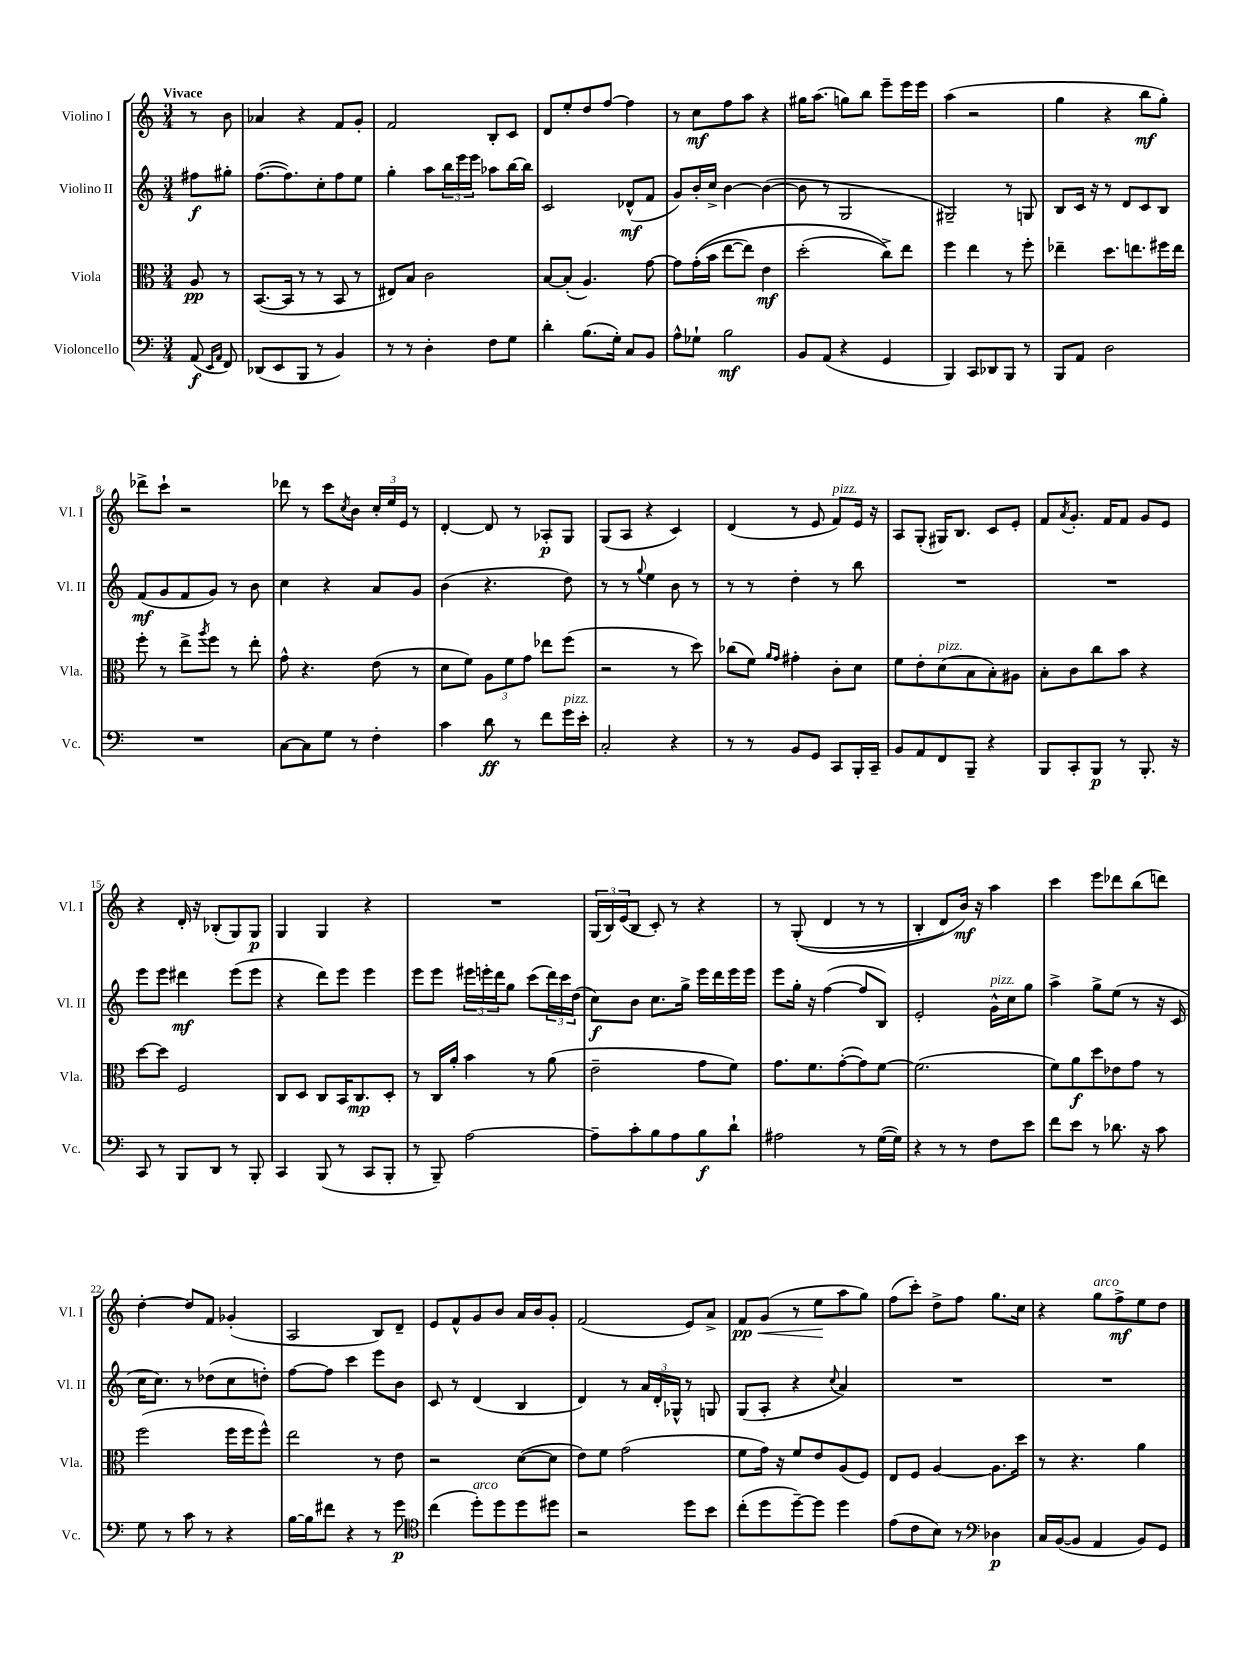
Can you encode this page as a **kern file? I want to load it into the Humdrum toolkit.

**kern	**dynam	**kern	**dynam	**kern	**dynam	**kern	**dynam
*part4	*part4	*part3	*part3	*part2	*part2	*part1	*part1
*staff4	*staff4	*staff3	*staff3	*staff2	*staff2	*staff1	*staff1
*I"Violoncello	*	*I"Viola	*	*I"Violino II	*	*I"Violino I	*
*I'Vc.	*	*I'Vla.	*	*I'Vl. II	*	*I'Vl. I	*
*clefF4	*	*clefC3	*	*clefG2	*	*clefG2	*
*k[]	*	*k[]	*	*k[]	*	*k[]	*
*M3/4	*	*M3/4	*	*M3/4	*	*M3/4	*
=	=	=	=	=	=	=	=
!	!	!	!	!	!	!LO:TX:a:B:t=Vivace	!
(8AA/	f	8A/	pp	8ff#X\L	f	8r	.
16qqEE/LL	.	.	.	.	.	.	.
16qqAA/JJ	.	.	.	.	.	.	.
8FF/)	.	8r	.	8gg#X'\J	.	8b\	.
=1	=1	=1	=1	=1	=1	=1	=1
(8DD-X/L	.	([8.BB/L	.	([8.ff\L	.	4a-X/	.
8EE/	.	.	.	.	.	.	.
.	.	16BB/Jk]	.	8.ff\])	.	.	.
8BBB/J	.	8r	.	.	.	4r	.
8r	.	8r	.	8cc'\	.	.	.
4BB/)	.	8BB/	.	8ff\	.	8f/L	.
.	.	8r	.	8ee\J	.	8g'/J	.
=2	=2	=2	=2	=2	=2	=2	=2
8r	.	8E#X/L)	.	4gg'\	.	2f/	.
8r	.	8B/J	.	.	.	.	.
4D'\	.	2c\	.	8aa\L	.	.	.
.	.	.	.	24bb\L	.	.	.
.	.	.	.	24eee\	.	.	.
.	.	.	.	24eee\JJ	.	.	.
8F\L	.	.	.	8aa-X\L	.	8B'/L	.
8G\J	.	.	.	[16bb\L	.	8c/J	.
.	.	.	.	16bb\JJ]	.	.	.
=3	=3	=3	=3	=3	=3	=3	=3
4d'\	.	[8B/L	.	2c/	.	8d/L	.
.	.	(8B'/J]	.	.	.	8ee'/	.
(8.B\L	.	4.A/)	.	.	.	8dd/	.
.	.	.	.	.	.	[8ff/J	.
16G'\Jk)	.	.	.	.	.	.	.
8C/L	.	.	.	(8d-X^^/L	mf	4ff\]	.
8BB/J	.	[8g\	.	8f/J	.	.	.
=4	=4	=4	=4	=4	=4	=4	=4
8A^^\L	.	8g\L]	.	8g/L)	.	8r	.
8G-X`\J	.	((16g'\L	.	16b'/L	.	8cc\L	mf
.	.	16b\JJ	.	16cc^/JJ	.	.	.
2B\	mf	[8ee\L	.	[4b\	.	8ff\	.
.	.	8ee\J])	.	.	.	8aa\J	.
.	.	4e\	mf	(4b\_	.	4r	.
=5	=5	=5	=5	=5	=5	=5	=5
8BB/L	.	(2dd'\	.	8b\]	.	16gg#X\KL	.
.	.	.	.	.	.	(8.aa\J	.
(8AA/J	.	.	.	8r	.	.	.
4r	.	.	.	2G/	.	8ggn\L)	.
.	.	.	.	.	.	8bb\J	.
4GG/	.	8cc^\L))	.	.	.	8eee~\L	.
.	.	8ee\J	.	.	.	16eee\L	.
.	.	.	.	.	.	16eee\JJ	.
=6	=6	=6	=6	=6	=6	=6	=6
4BBB/)	.	4ff\	.	2G#X~/)	.	(4aa\	.
8CC/L	.	4ee\	.	.	.	2r	.
8DD-X/	.	.	.	.	.	.	.
8BBB/J	.	8r	.	8r	.	.	.
8r	.	8ff'\	.	8Gn/	.	.	.
=7	=7	=7	=7	=7	=7	=7	=7
8BBB/L	.	4ee-X~\	.	8B/L	.	4gg\	.
8AA/J	.	.	.	16c/Jk	.	.	.
.	.	.	.	16r	.	.	.
2D\	.	8.dd\L	.	8r	.	4r	.
.	.	.	.	8d/L	.	.	.
.	.	8.een\	.	.	.	.	.
.	.	.	.	8c/	.	8bb\L	mf
.	.	16ff#X\L	.	8B/J	.	8gg'\J)	.
.	.	16ee\JJ	.	.	.	.	.
!!LO:LB:g=z
=8	=8	=8	=8	=8	=8	=8	=8
2.r	.	8ff'\	.	(8f/L	mf	8ddd-X^\L	.
.	.	8r	.	8g/	.	8ccc`\J	.
.	.	8ee^\L	.	8f/	.	2r	.
.	.	8qaa/	.	.	.	.	.
.	.	8ff\J	.	8g/J)	.	.	.
.	.	8r	.	8r	.	.	.
.	.	8ee'\	.	8b\	.	.	.
=9	=9	=9	=9	=9	=9	=9	=9
[8C\L	.	8g^^\	.	4cc\	.	8ddd-X\	.
8C\]	.	4.r	.	.	.	8r	.
8G\J	.	.	.	4r	.	8ccc\L	.
.	.	.	.	.	.	8qcc/	.
8r	.	.	.	.	.	8b\J	.
4F'\	.	(8e\	.	8a/L	.	24cc'/LL	.
.	.	.	.	.	.	24ee/	.
.	.	.	.	.	.	24e/JJ	.
.	.	8r	.	8g/J	.	8r	.
=10	=10	=10	=10	=10	=10	=10	=10
4c\	.	8d\L	.	(4b\	.	[4d'/	.
.	.	8f\J)	.	.	.	.	.
8d\	ff	12A\L	.	4.r	.	8d/]	.
.	.	12f\	.	.	.	.	.
8r	.	.	.	.	.	8r	.
.	.	12g\J	.	.	.	.	.
8f\L	.	8ee-X\L	.	.	.	8A-X'/L	p
!LO:TX:a:i:t=pizz.	!	!	!	!	!	!	!
16g\L	.	(8ff\J	.	8dd\)	.	8G/J	.
16e'\JJ	.	.	.	.	.	.	.
=11	=11	=11	=11	=11	=11	=11	=11
2C'/	.	2r	.	8r	.	(8G/L	.
.	.	.	.	8r	.	8A/J	.
.	.	.	.	8qqgg/	.	.	.
.	.	.	.	4ee\	.	4r	.
4r	.	8r	.	8b\	.	4c/)	.
.	.	8dd\)	.	8r	.	.	.
=12	=12	=12	=12	=12	=12	=12	=12
8r	.	(8cc-X\L	.	8r	.	(4d/	.
8r	.	8f\J)	.	8r	.	.	.
.	.	16qqa/LL	.	.	.	.	.
.	.	16qqg/JJ	.	.	.	.	.
8BB/L	.	4g#X'\	.	4dd'\	.	8r	.
8GG/J	.	.	.	.	.	8e/	.
!	!	!	!	!	!	!LO:TX:a:i:t=pizz.	!
8CC/L	.	8c'\L	.	8r	.	8f/L)	.
16BBB'/L	.	8d\J	.	8bb\	.	16e/Jk	.
16CC~/JJ	.	.	.	.	.	16r	.
=13	=13	=13	=13	=13	=13	=13	=13
8BB/L	.	8f\L	.	2.r	.	8A/L	.
8AA/	.	8e'\	.	.	.	(8G'/J	.
!	!	!LO:TX:a:i:t=pizz.	!	!	!	!	!
8FF/	.	(8d\	.	.	.	16G#X/KL)	.
.	.	.	.	.	.	8.B/J	.
8BBB~/J	.	8B\	.	.	.	.	.
4r	.	8B'\)	.	.	.	8c/L	.
.	.	8A#X\J	.	.	.	8e'/J	.
=14	=14	=14	=14	=14	=14	=14	=14
8BBB/L	.	8B'\L	.	2.r	.	8f/L	.
.	.	.	.	.	.	8qa/	.
8CC'/	.	8c\	.	.	.	8.g'/J	.
8BBB/J	p	8cc\	.	.	.	.	.
.	.	.	.	.	.	16f/KL	.
8r	.	8b\J	.	.	.	8f/J	.
8.BBB'/	.	4r	.	.	.	8g/L	.
.	.	.	.	.	.	8e/J	.
16r	.	.	.	.	.	.	.
!!LO:LB:g=z
=15	=15	=15	=15	=15	=15	=15	=15
8CC/	.	[8dd\L	.	8eee\L	.	4r	.
8r	.	8dd\J]	.	8eee\J	.	.	.
8BBB/L	.	2F/	.	4ddd#X\	mf	16d'/	.
.	.	.	.	.	.	16r	.
8DD/J	.	.	.	.	.	(8B-X'/L	.
8r	.	.	.	(8eee\L	.	8G/)	.
8BBB'/	.	.	.	8eee\J	.	8G/J	p
=16	=16	=16	=16	=16	=16	=16	=16
4CC/	.	8C/L	.	4r	.	4G/	.
.	.	8D/J	.	.	.	.	.
(8BBB/	.	8C/L	.	8ddd\L)	.	4G/	.
8r	.	16BB/K	.	8eee\J	.	.	.
.	.	8.C/	mp	.	.	.	.
8CC/L	.	.	.	4eee\	.	4r	.
8BBB'/J	.	8D'/J	.	.	.	.	.
=17	=17	=17	=17	=17	=17	=17	=17
8r	.	8r	.	8eee\L	.	2.r	.
8BBB~/)	.	16C/LL	.	8eee\J	.	.	.
.	.	16a'/JJ	.	.	.	.	.
[2A\	.	4b\	.	24eee#X\LL	.	.	.
.	.	.	.	24eeen'\	.	.	.
.	.	.	.	24ddd\J	.	.	.
.	.	.	.	8gg\J	.	.	.
.	.	8r	.	(8ccc\L	.	.	.
.	.	(8a\	.	24ddd\L)	.	.	.
.	.	.	.	24ccc\	.	.	.
.	.	.	.	(24dd\JJ	.	.	.
=18	=18	=18	=18	=18	=18	=18	=18
8A~\L]	.	2e~\	.	8cc\L)	f	(24G/LL	.
.	.	.	.	.	.	24B/)	.
.	.	.	.	.	.	(24e/J	.
8c'\	.	.	.	8b\J	.	8B/J	.
8B\	.	.	.	8.cc\L	.	8c'/)	.
8A\	.	.	.	.	.	8r	.
.	.	.	.	16gg^\Jk	.	.	.
8B\	f	8g\L	.	16eee\LL	.	4r	.
.	.	.	.	16ddd\	.	.	.
8d`\J	.	8f\J)	.	16eee\	.	.	.
.	.	.	.	16eee\JJ	.	.	.
=19	=19	=19	=19	=19	=19	=19	=19
2A#X\	.	8.g\L	.	8eee\L	.	8r	.
.	.	.	.	16gg'\Jk	.	((8G'/	.
.	.	8.f\	.	16r	.	.	.
.	.	.	.	([4ff\	.	4d/	.
.	.	([8g'\	.	.	.	.	.
8r	.	8g\])	.	8ff/L]	.	8r	.
([16G\LL	.	[8f\J	.	8B/J)	.	8r	.
16G\JJ])	.	.	.	.	.	.	.
=20	=20	=20	=20	=20	=20	=20	=20
4r	.	(2.f\]	.	2e'/	.	4B'/	.
8r	.	.	.	.	.	8d/L)	.
8r	.	.	.	.	.	16b/Jk)	mf
.	.	.	.	.	.	16r	.
!	!	!	!	!LO:TX:a:i:t=pizz.	!	!	!
8F\L	.	.	.	16g^^\LL	.	4aa\	.
.	.	.	.	16cc\J	.	.	.
8e\J	.	.	.	8gg\J	.	.	.
=21	=21	=21	=21	=21	=21	=21	=21
8f\L	.	8f\L)	.	4aa^\	.	4ccc\	.
8e\J	.	8a\	f	.	.	.	.
8r	.	8dd\	.	8gg^\L	.	8eee\L	.
8.d-X\	.	8e-X\	.	(8ee\J	.	8ddd-X\	.
.	.	8g\J	.	8r	.	(8bb\	.
16r	.	.	.	.	.	.	.
8c\	.	8r	.	16r	.	8dddn\J)	.
.	.	.	.	16c/	.	.	.
!!LO:LB:g=z
=22	=22	=22	=22	=22	=22	=22	=22
8G\	.	(2ff\	.	16cc\KL	.	[4dd'\	.
.	.	.	.	8.cc\J)	.	.	.
8r	.	.	.	.	.	.	.
8c\	.	.	.	8r	.	8dd/L]	.
8r	.	.	.	(8dd-X\L	.	8f/J	.
4r	.	16ff\LL	.	8cc\	.	(4g-X'/	.
.	.	16ff\J	.	.	.	.	.
.	.	8ff^^\J)	.	8ddn'\J)	.	.	.
=23	=23	=23	=23	=23	=23	=23	=23
[16B\LL	.	2ee\	.	[8ff\L	.	2A/	.
16B\J]	.	.	.	.	.	.	.
8f#X\J	.	.	.	8ff\J]	.	.	.
4r	.	.	.	4ccc\	.	.	.
8r	.	8r	.	8eee\L	.	8B/L)	.
8g\	p	8e\	.	8b\J	.	8d~/J	.
=24	=24	=24	=24	=24	=24	=24	=24
*clefC4	*	*	*	*	*	*	*
(4cc\	.	2r	.	8c/	.	8e/L	.
.	.	.	.	8r	.	8f^^/	.
!LO:TX:a:i:t=arco	!	!	!	!	!	!	!
8dd'\L)	.	.	.	(4d/	.	8g/	.
8dd\	.	.	.	.	.	8b/J	.
8dd\	.	([8d\L	.	4B/	.	16a/LL	.
.	.	.	.	.	.	16b/J	.
8dd#X\J	.	8d\J]	.	.	.	8g'/J	.
=25	=25	=25	=25	=25	=25	=25	=25
2r	.	8e\L)	.	4d/)	.	(2f/	.
.	.	8f\J	.	.	.	.	.
.	.	(2g\	.	8r	.	.	.
.	.	.	.	24a/LL	.	.	.
.	.	.	.	24d'/	.	.	.
.	.	.	.	24G-X^^/JJ	.	.	.
8dd\L	.	.	.	8r	.	8e/L)	.
8b\J	.	.	.	8Gn/	.	8a^/J	.
=26	=26	=26	=26	=26	=26	=26	=26
!	!	!	!	!	!	!	!LO:HP:b
(8cc'\L	.	8f\L	.	(8G/L	.	8f/L	< pp
8dd\	.	16g\Jk)	.	8A'/J	.	(8g/J	.
.	.	16r	.	.	.	.	.
[8dd~\)	.	8f/L	.	4r	.	8r	.
8dd\J]	.	8e/	.	.	.	8ee\L	.
.	.	.	.	8qqcc/	.	.	.
4dd\	.	(8A/	.	4a/)	.	8aa\	[
.	.	8F/J)	.	.	.	8gg\J)	.
=27	=27	=27	=27	=27	=27	=27	=27
(8e\L	.	8E/L	.	2.r	.	(8ff\L	.
8c\	.	8F/J	.	.	.	8ccc'\J)	.
8B\J)	.	[4A/	.	.	.	8dd^\L	.
8r	.	.	.	.	.	8ff\J	.
*clefF4	*	*	*	*	*	*	*
4D-X\	p	8.A\L]	.	.	.	8.gg\L	.
.	.	16dd\Jk	.	.	.	16cc\Jk	.
=28	=28	=28	=28	=28	=28	=28	=28
16C/LL	.	8r	.	2.r	.	4r	.
([16BB/J	.	.	.	.	.	.	.
8BB/J]	.	4.r	.	.	.	.	.
!	!	!	!	!	!	!LO:TX:a:i:t=arco	!
4AA/	.	.	.	.	.	8gg\L	.
.	.	.	.	.	.	8ff^\	mf
8BB/L)	.	4a\	.	.	.	8ee\	.
8GG/J	.	.	.	.	.	8dd\J	.
==	==	==	==	==	==	==	==
*-	*-	*-	*-	*-	*-	*-	*-
